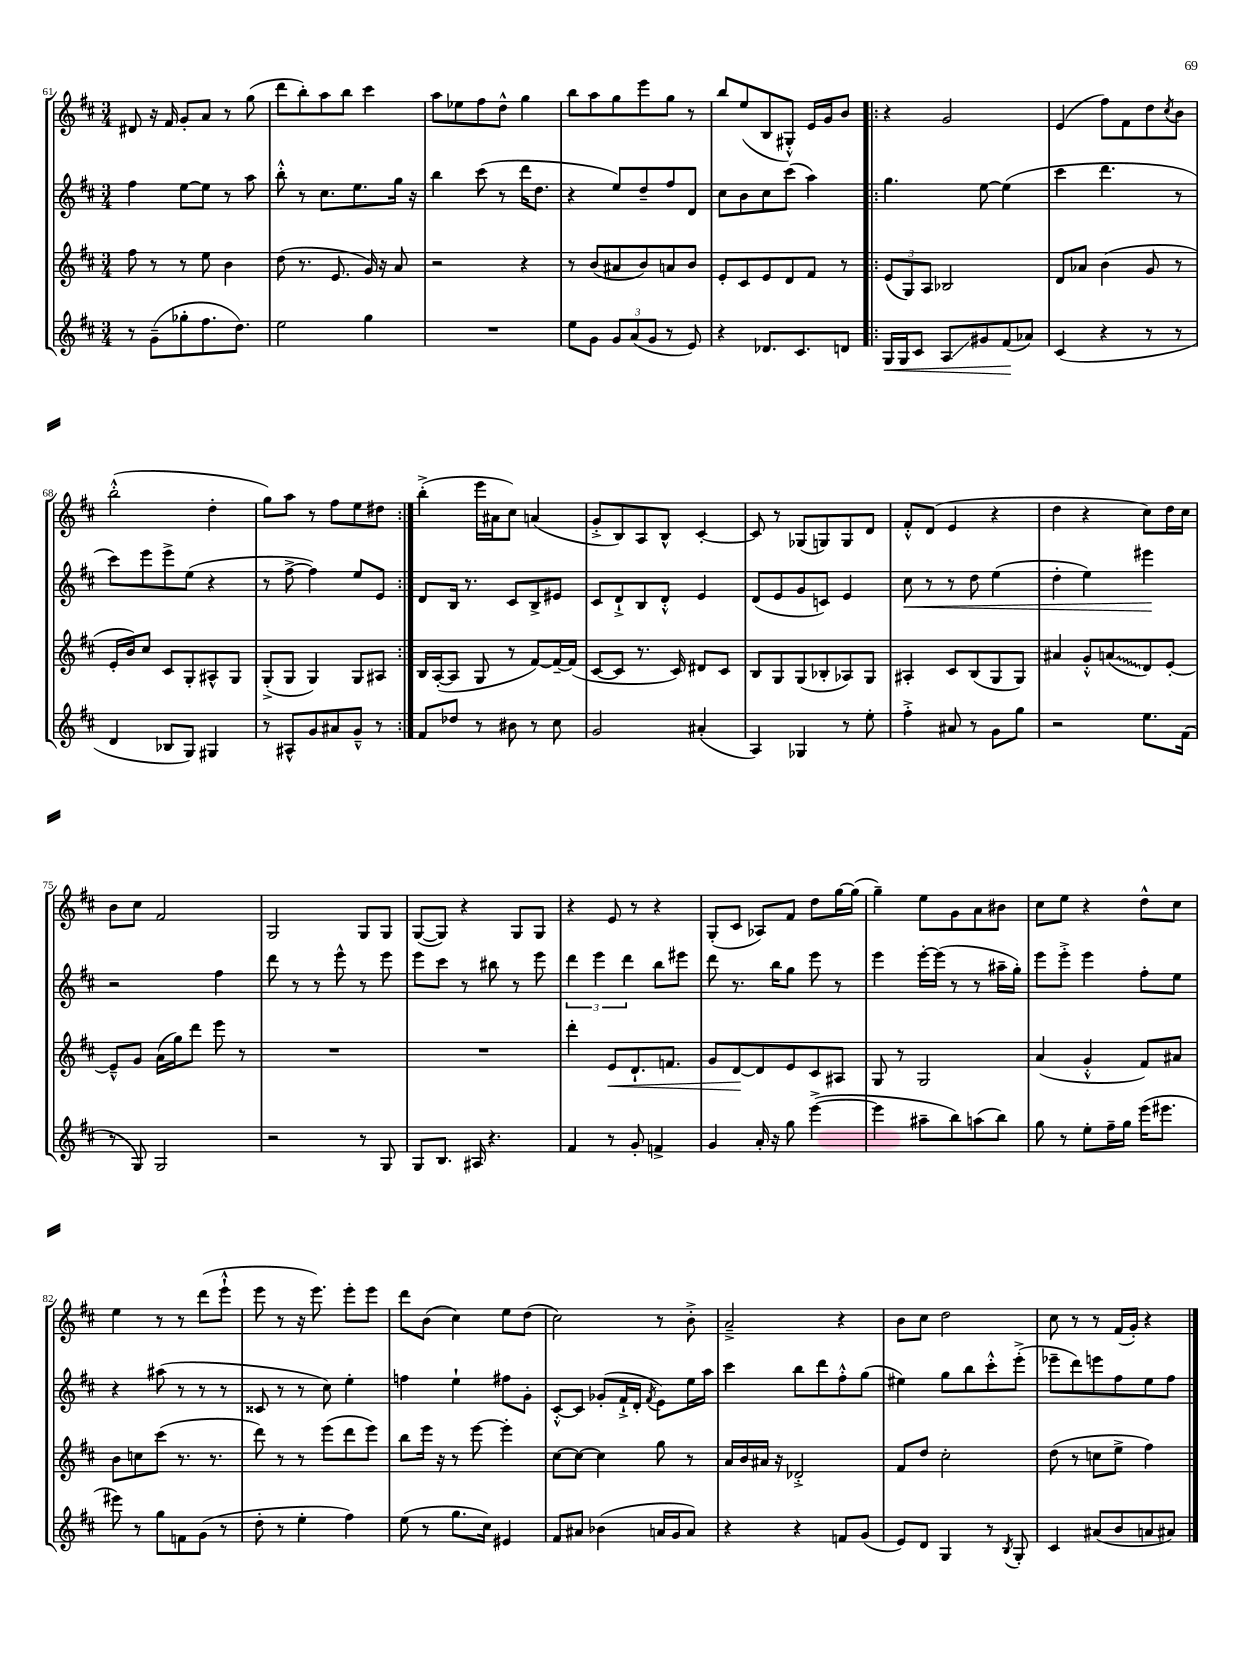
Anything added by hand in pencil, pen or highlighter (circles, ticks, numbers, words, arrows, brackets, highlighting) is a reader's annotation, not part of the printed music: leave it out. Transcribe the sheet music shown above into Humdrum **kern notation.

**kern	**kern	**kern	**kern
*staff4	*staff3	*staff2	*staff1
*clefG2	*clefG2	*clefG2	*clefG2
*k[f#c#]	*k[f#c#]	*k[f#c#]	*k[f#c#]
*M3/4	*M3/4	*M3/4	*M3/4
8r	8ff#\	4ff#\	8d#/
(8g~\L	8r	.	16r
.	.	.	16f#/
8gg-'\	8r	[8ee\L	8g'/L
8.ff#\	8ee\	8ee\]J	8a/J
.	4b\	8r	8r
8.dd\J)	.	.	.
.	.	8aa\	(8gg\
=	=	=	=
2ee\	(8dd\	8bb'^^\	8ddd\L
.	8.r	8r	8bb'\)
.	.	8.cc#\L	8aa\
.	8.e/	.	.
.	.	.	8bb\J
.	.	8.ee\	.
4gg\	16g/)	.	4ccc#\
.	16r	.	.
.	8a/	16gg\Jk	.
.	.	16r	.
=	=	=	=
2.r	2r	4bb\	8aa\L
.	.	.	8ee-\
.	.	(8ccc#\	8ff#\
.	.	8r	8dd^^\J
.	4r	16ddd\LK	4gg\
.	.	8.dd\J	.
=	=	=	=
8ee\L	8r	4r	8bb\L
8g\J	(8b/L	.	8aa\
12g/L	8a#/	8ee/L)	8gg\
(12a/	.	.	.
.	8b/)	8dd~/	8eee\
12g/J	.	.	.
8r	8a/	8ff#/	8gg\J
8e/)	8b/J	8d/J	8r
=	=	=	=
4r	8e'/L	8cc#\L	8bb/L
.	8c#/	8b\	(8ee/
8.d-/L	8e/	8cc#\	8B/
.	8d/	(8ccc#\J	8G#'^^/J)
8.c#/	.	.	.
.	8f#/J	4aa\)	16e/LL
.	.	.	16g/J
8d/J	8r	.	8b/J
=!|:	=!|:	=!|:	=!|:
16G/LL	(12e/L	4.gg\	4r
16G/J	.	.	.
.	12G/)	.	.
8c#/J	.	.	.
.	12A/J	.	.
8A/L	2B-/	.	2g/
8g#/	.	[8ee\	.
(8f#/	.	(4ee\]	.
8a-/J)	.	.	.
=	=	=	=
(4c#/	8d/L	4ccc#\	(4e/
.	8a-/J	.	.
4r	(4b\	4.ddd\	8ff#\L)
.	.	.	8f#\
8r	8g/	.	8dd\
.	.	.	8qcc#/
8r	8r	8r	8b\J
=	=	=	=
4d/	16e'/LL	8ccc#\L)	(2bb'^^\
.	16b/J)	.	.
.	8cc#/J	8eee\	.
8B-/L	8c#/L	8eee^\	.
8G/J)	8G'/	(8ee\J	.
4G#/	8A#^^/	4r	4dd'\
.	8G/J	.	.
=	=	=	=
8r	(8G'^/L	8r	8gg\L)
8A#^^/L	8G/J	[8ff#^\	8aa\J
8g/	4G/)	4ff#\])	8r
8a#/	.	.	8ff#\L
8g~^^/J	8G/L	8ee/L	8ee\
8r	8A#/J	8e/J	8dd#\J
=:|!	=:|!	=:|!	=:|!
8f#/L	16B/LL	8d/L	(4bb'^\
.	([16A'/J	.	.
8dd-/J	8A/]J	16B/Jk	.
.	.	8.r	.
8r	8G/	.	16eee\LL
.	.	.	16a#\J
8b#\	8r	8c#/L	8cc#\J)
8r	[8f#/L)	8B^/	(4a/
8cc#\	16f#~/_L	8e#/J	.
.	(16f#/]JJ	.	.
=	=	=	=
2g/	[8c#/L	8c#/L	8g'^/L
.	8c#/]J	8d`^/	8B/)
.	8.r	8B/	8A/
.	.	8d'^^/J	8B^^/J
.	16c#/)	.	.
(4a#'/	8d#/L	4e/	[4c#'/
.	8c#/J	.	.
=	=	=	=
4A/)	8B/L	(8d/L	8c#/]
.	8G/	8e/	8r
4G-/	(8G/	8g/	(8G-/L
.	8B-'/	8c/J)	8G/)
8r	8A-/)	4e/	8G/
8ee'\	8G/J	.	8d/J
=	=	=	=
4ff#'^\	4A#'/	8cc#\	8f#'^^/L
.	.	8r	(8d/J
8a#/	8c#/L	8r	4e/
8r	(8B/	8dd\	.
8g\L	8G/	(4ee\	4r
8gg\J	8G/J)	.	.
=	=	=	=
2r	4a#/	4dd'\	4dd\
.	8g'^^/L	4ee\)	4r
.	(8a/	.	.
8.ee\L	8d/)	4eee#\	8cc#\L)
.	[8e'/J	.	16dd\L
(16f#\Jk	.	.	16cc#\JJ
=	=	=	=
8r	8e~^^/]L	2r	8b\L
8G/)	8g/J	.	8cc#\J
2G/	(16a\LL	.	2f#/
.	16gg\J)	.	.
.	8ddd\J	.	.
.	8eee\	4ff#\	.
.	8r	.	.
=	=	=	=
2r	2.r	8ddd\	2G/
.	.	8r	.
.	.	8r	.
.	.	8eee^^\	.
8r	.	8r	8G/L
8G/	.	8eee\	8G/J
=	=	=	=
8G/L	2.r	8eee\L	([8G/L
8.B/J	.	8ccc#\J	8G/]J)
.	.	8r	4r
16A#/	.	.	.
4.r	.	8bb#\	.
.	.	8r	8G/L
.	.	8eee\	8G/J
=	=	=	=
4f#/	4ddd'\	6ddd\	4r
.	.	6eee\	.
8r	8e/L	.	8e/
.	.	6ddd\	.
8g'/	8.d`/	.	8r
4f^/	.	8bb\L	4r
.	8.f/J	.	.
.	.	8eee#\J	.
=	=	=	=
4g/	8g/L	8ddd\	(8G'/L
.	[8d/	8.r	8c#/J
16a'/	8d/]	.	8A-/L)
16r	.	16bb\LK	.
8gg\	8e/	8gg\J	8f#/J
([4eee^\	8c#/	8eee\	8dd\L
.	8A#/J	8r	[16gg\L
.	.	.	(16gg\]JJ
=	=	=	=
4eee\]	8G/	4eee\	4gg~\)
.	8r	.	.
8aa#~\L	2G/	[16eee'\LL	8ee\L
.	.	(16eee\]JJ	.
8bb\)	.	8r	8g\
(8aa\	.	8r	8a\
8bb\J)	.	16aa#~\LL	8b#\J
.	.	16gg'\JJ)	.
=	=	=	=
8gg\	(4a/	8eee\L	8cc#\L
8r	.	8eee'^\J	8ee\J
8ee'\L	4g'^^/	4eee\	4r
16ff#~\L	.	.	.
16gg\JJ	.	.	.
(16eee\LK	8f#/L)	8ff#'\L	8dd^^\L
8.eee#\J	.	.	.
.	8a#/J	8ee\J	8cc#\J
=	=	=	=
8eee#\)	8b\L	4r	4ee\
8r	8cc\	.	.
8gg\L	(8ccc#\J	(8aa#\	8r
8f\	8.r	8r	8r
(8g\J	.	8r	(8ddd\L
.	8.r	.	.
8r	.	8r	8eee`^^\J
=	=	=	=
8dd'\	8ddd\)	8c##/	8eee\
8r	8r	8r	8r
4ee'\	8r	8r	16r
.	.	.	8.eee\)
.	(8eee\L	8cc#\)	.
4ff#\)	8ddd\	4ee'\	8eee'\L
.	8eee\J)	.	8eee\J
=	=	=	=
(8ee\	8bb\L	4ff\	8ddd\L
8r	16eee\Jk	.	(8b\J
.	16r	.	.
8.gg\L	8r	4ee`\	4cc#\)
.	[8eee\	.	.
16cc#\Jk)	.	.	.
4e#/	4eee'\]	8ff#\L	8ee\L
.	.	8g'\J	(8dd\J
=	=	=	=
8f#/L	[8cc#\L	[8c#'^^/L	2cc#\)
8a#/J	8cc#\_J	8c#/]J	.
(4b-\	4cc#\]	(8g-'/L	.
.	.	16f#`^/L	.
.	.	16d'/JJ	.
.	.	8qf#/	.
16a/LL	8gg\	8e\L)	8r
16g/J	.	.	.
8a/J)	8r	16ee\L	8b'^\
.	.	16aa\JJ	.
=	=	=	=
4r	16a/LL	4ccc#\	2a~^/
.	16b/	.	.
.	16a#/JJ	.	.
.	16r	.	.
4r	2d-'^/	8bb\L	.
.	.	8ddd\	.
8f/L	.	8ff#'^^\	4r
(8g/J	.	(8gg\J	.
=	=	=	=
8e/L)	8f#/L	4ee#\)	8b\L
8d/J	8dd/J	.	8cc#\J
4G/	2cc#'\	8gg\L	2dd\
.	.	8bb\	.
8r	.	8ccc#'^^\	.
8qB/	.	.	.
8G'/	.	(8eee'^\J	.
=	=	=	=
4c#/	(8dd\	8eee-~\L	8cc#\
.	8r	8ddd\)	8r
(8a#/L	8cc\L	8eee\	8r
8b/	8ee^\J	8ff#\	(16f#/LL
.	.	.	16g'/JJ)
8a/	4ff#\)	8ee\	4r
8a#/J)	.	8ff#\J	.
==	==	==	==
*-	*-	*-	*-
